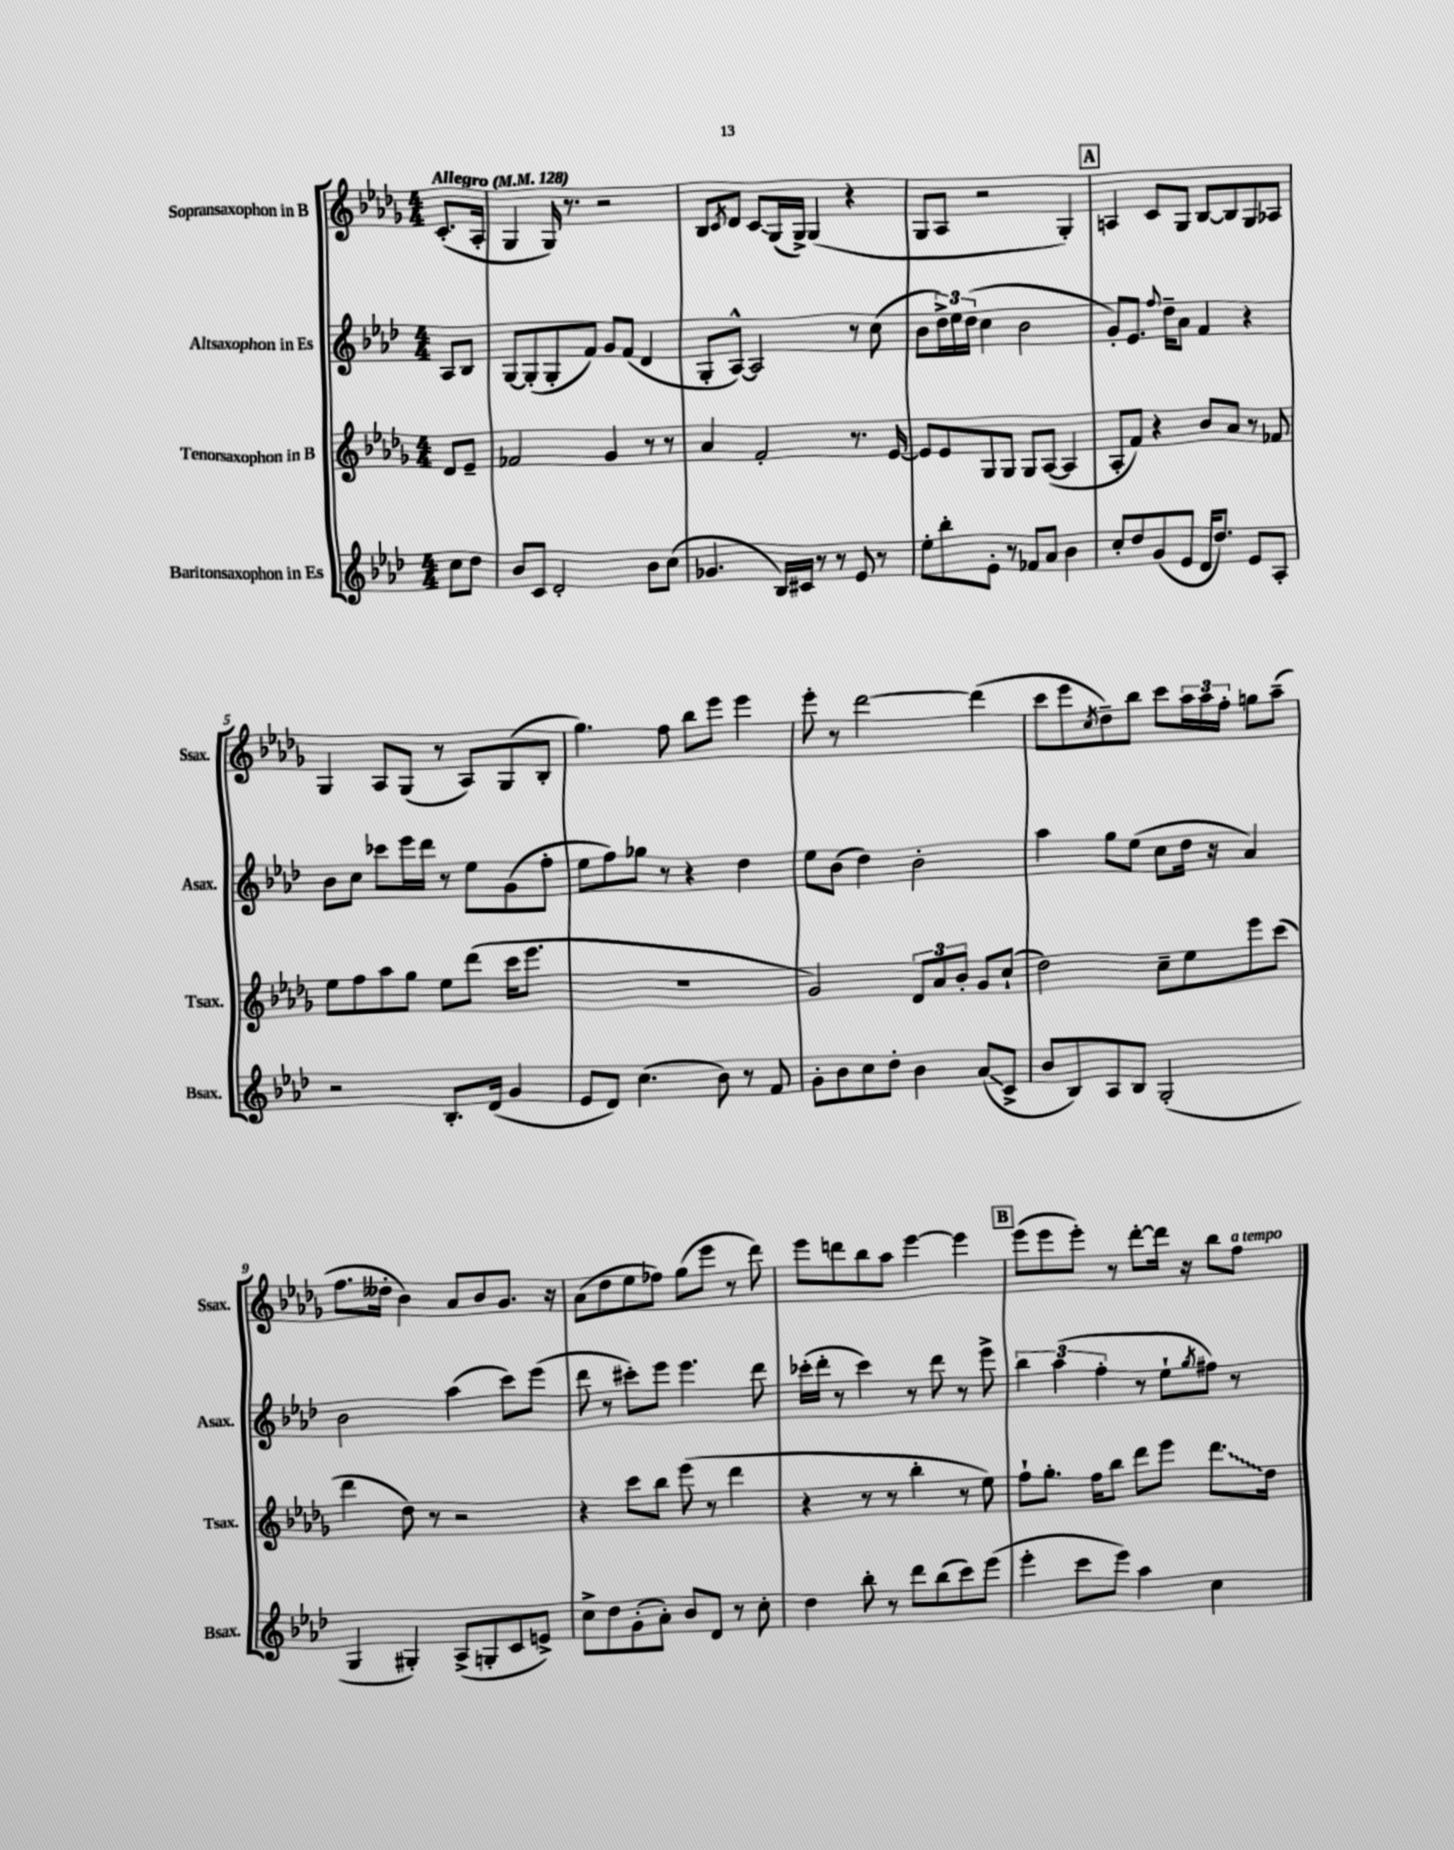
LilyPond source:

<<
\new StaffGroup <<
\new Staff = "s0" \with { instrumentName = "Sopransaxophon in B" shortInstrumentName = "Ssax." } {
    \clef treble \key des \major \numericTimeSignature \time 4/4 \partial 4 \tempo "Allegro" 4 = 128
    c'8.-.( aes16-. |
    ges4 ges16) r8. r2 |
    bes8 \acciaccatura { c'8 } des'8 c'8\glissando ges16( ges16->) ges4( r4 |
    ges8 aes8 r2 ges4-.) |
    \mark \markup { \box "A" } a4 c'8 ges8 bes8~ bes8 ges8 aes8 |
    ges4 aes8 ges8( r8 aes8) ges8( bes8-. |
    ges''4.) f''8 bes''8 ees'''8 ees'''4 |
    ees'''8-. r8 des'''2~ des'''4( |
    c'''8 ees'''8 \acciaccatura { c''8 } des''8--) bes''8 c'''8 \tuplet 3/2 { aes''16 aes''16 f''16-. } g''8 aes''8--( |
    f''8. deses''16-. bes'4) aes'8 bes'8 ges'8. r16 |
    aes'8( des''8 ees''8 fes''8) ges''8( ees'''8 r8 des'''8) |
    ees'''8 d'''8 bes''8 aes''8 ees'''4~ ees'''4 |
    \mark \markup { \box "B" } ees'''8( ees'''8 ees'''8-.) r8 des'''8~-. des'''16 r16 bes''8 f''8^\markup { \italic "a tempo" } \bar "|." |
}
\new Staff = "s1" \with { instrumentName = "Altsaxophon in Es" shortInstrumentName = "Asax." } {
    \clef treble \key aes \major \numericTimeSignature \time 4/4 \partial 4
    aes8 bes8 |
    g8~ g8-.( g8-. f'8) g'8 f'8( des'4 |
    g8-. aes8~-^) aes2 r8 c''8( |
    bes'8 \tuplet 3/2 { des''16->) ees''16 des''16( } c''4 bes'2 |
    \mark \markup { \box "A" } g'8-.) ees'8. \appoggiatura { f''8 } des''16-- aes'8 f'4 r4 |
    bes'8 c''8 ces'''8 ees'''16 des'''16 r8 ees''8 g'8( f''8-. |
    ees''8 f''8) ges''8 r8 r4 des''4 |
    ees''8 bes'8( des''4) bes'2-. |
    aes''4 g''8 ees''8( c''8 des''16 r16 aes'4) |
    bes'2 aes''4( c'''8) ees'''8( |
    des'''8 r8 cis'''8-.) ees'''8 ees'''4. des'''8 |
    ces'''16-.( des'''16-. r8 ces'''4) r8 des'''8 r8 ees'''8-> |
    \mark \markup { \box "B" } \tuplet 3/2 { bes''4 aes''4( f''4-. } r8 ees''8-! \acciaccatura { g''8 } fis''8) r8 \bar "|." |
}
\new Staff = "s2" \with { instrumentName = "Tenorsaxophon in B" shortInstrumentName = "Tsax." } {
    \clef treble \key des \major \numericTimeSignature \time 4/4 \partial 4
    des'8 ees'8-- |
    fes'2 ges'4 r8 r8 |
    aes'4 f'2-. r8. ees'16~ |
    ees'8 ees'8 ges8 ges8 ges8 aes8~( aes4 |
    \mark \markup { \box "A" } aes8-. f'8) r4 bes'8 aes'8 r8 fes'8 |
    ees''8 f''8 aes''8 ges''8 ees''8 des'''8( c'''16 ees'''8. |
    R1 |
    ges'2) \tuplet 3/2 { des'8 aes'8 bes'8-. } ges'8 c''8-!( |
    des''2) c''8-- ees''8 ees'''8 c'''8( |
    des'''4 des''8) r8 r2 |
    r4 c'''8 bes''8 ees'''8( r8 des'''4 |
    r4 r8 r8 bes''4-. r8 ees''8) |
    \mark \markup { \box "B" } f''8-! ges''8.-. f''16 bes''8 des'''8 ees'''8 \once \override Glissando.style = #'zigzag des'''8.\glissando des''16 \bar "|." |
}
\new Staff = "s3" \with { instrumentName = "Baritonsaxophon in Es" shortInstrumentName = "Bsax." } {
    \clef treble \key aes \major \numericTimeSignature \time 4/4 \partial 4
    c''8 des''8 |
    bes'8 c'8 des'2-. bes'8 c''8( |
    ges'4. bes16) cis'16 r8 r8 ees'8 r8 |
    ees''8-. bes''8-. ees'8-. r8 fes'8 aes'8 bes'4 |
    \mark \markup { \box "A" } c''8-. des''8 g'8( ees'8 des'16 des''8.) ees'8 aes8-. |
    r2 bes8.-. des'16( g'4 |
    ees'8 des'8) c''4.( bes'8) r8 f'8 |
    g'8-. bes'8 c''8 des''8-. bes'4 aes'8\glissando( c'8-> |
    bes'8 bes8) aes8 bes8 g2-.( |
    g4 gis4-.) aes8->( g8-. c'8 e'8->) |
    c''8-> des''8 g'8-.( aes'8-.) bes'8 des'8 r8 c''8-. |
    des''4 bes''8-. r8 des'''8 bes''8( c'''8) ees'''8( |
    \mark \markup { \box "B" } ees'''4-. c'''8 ees'''8) aes''4 c''4 \bar "|." |
}
>>
>>
